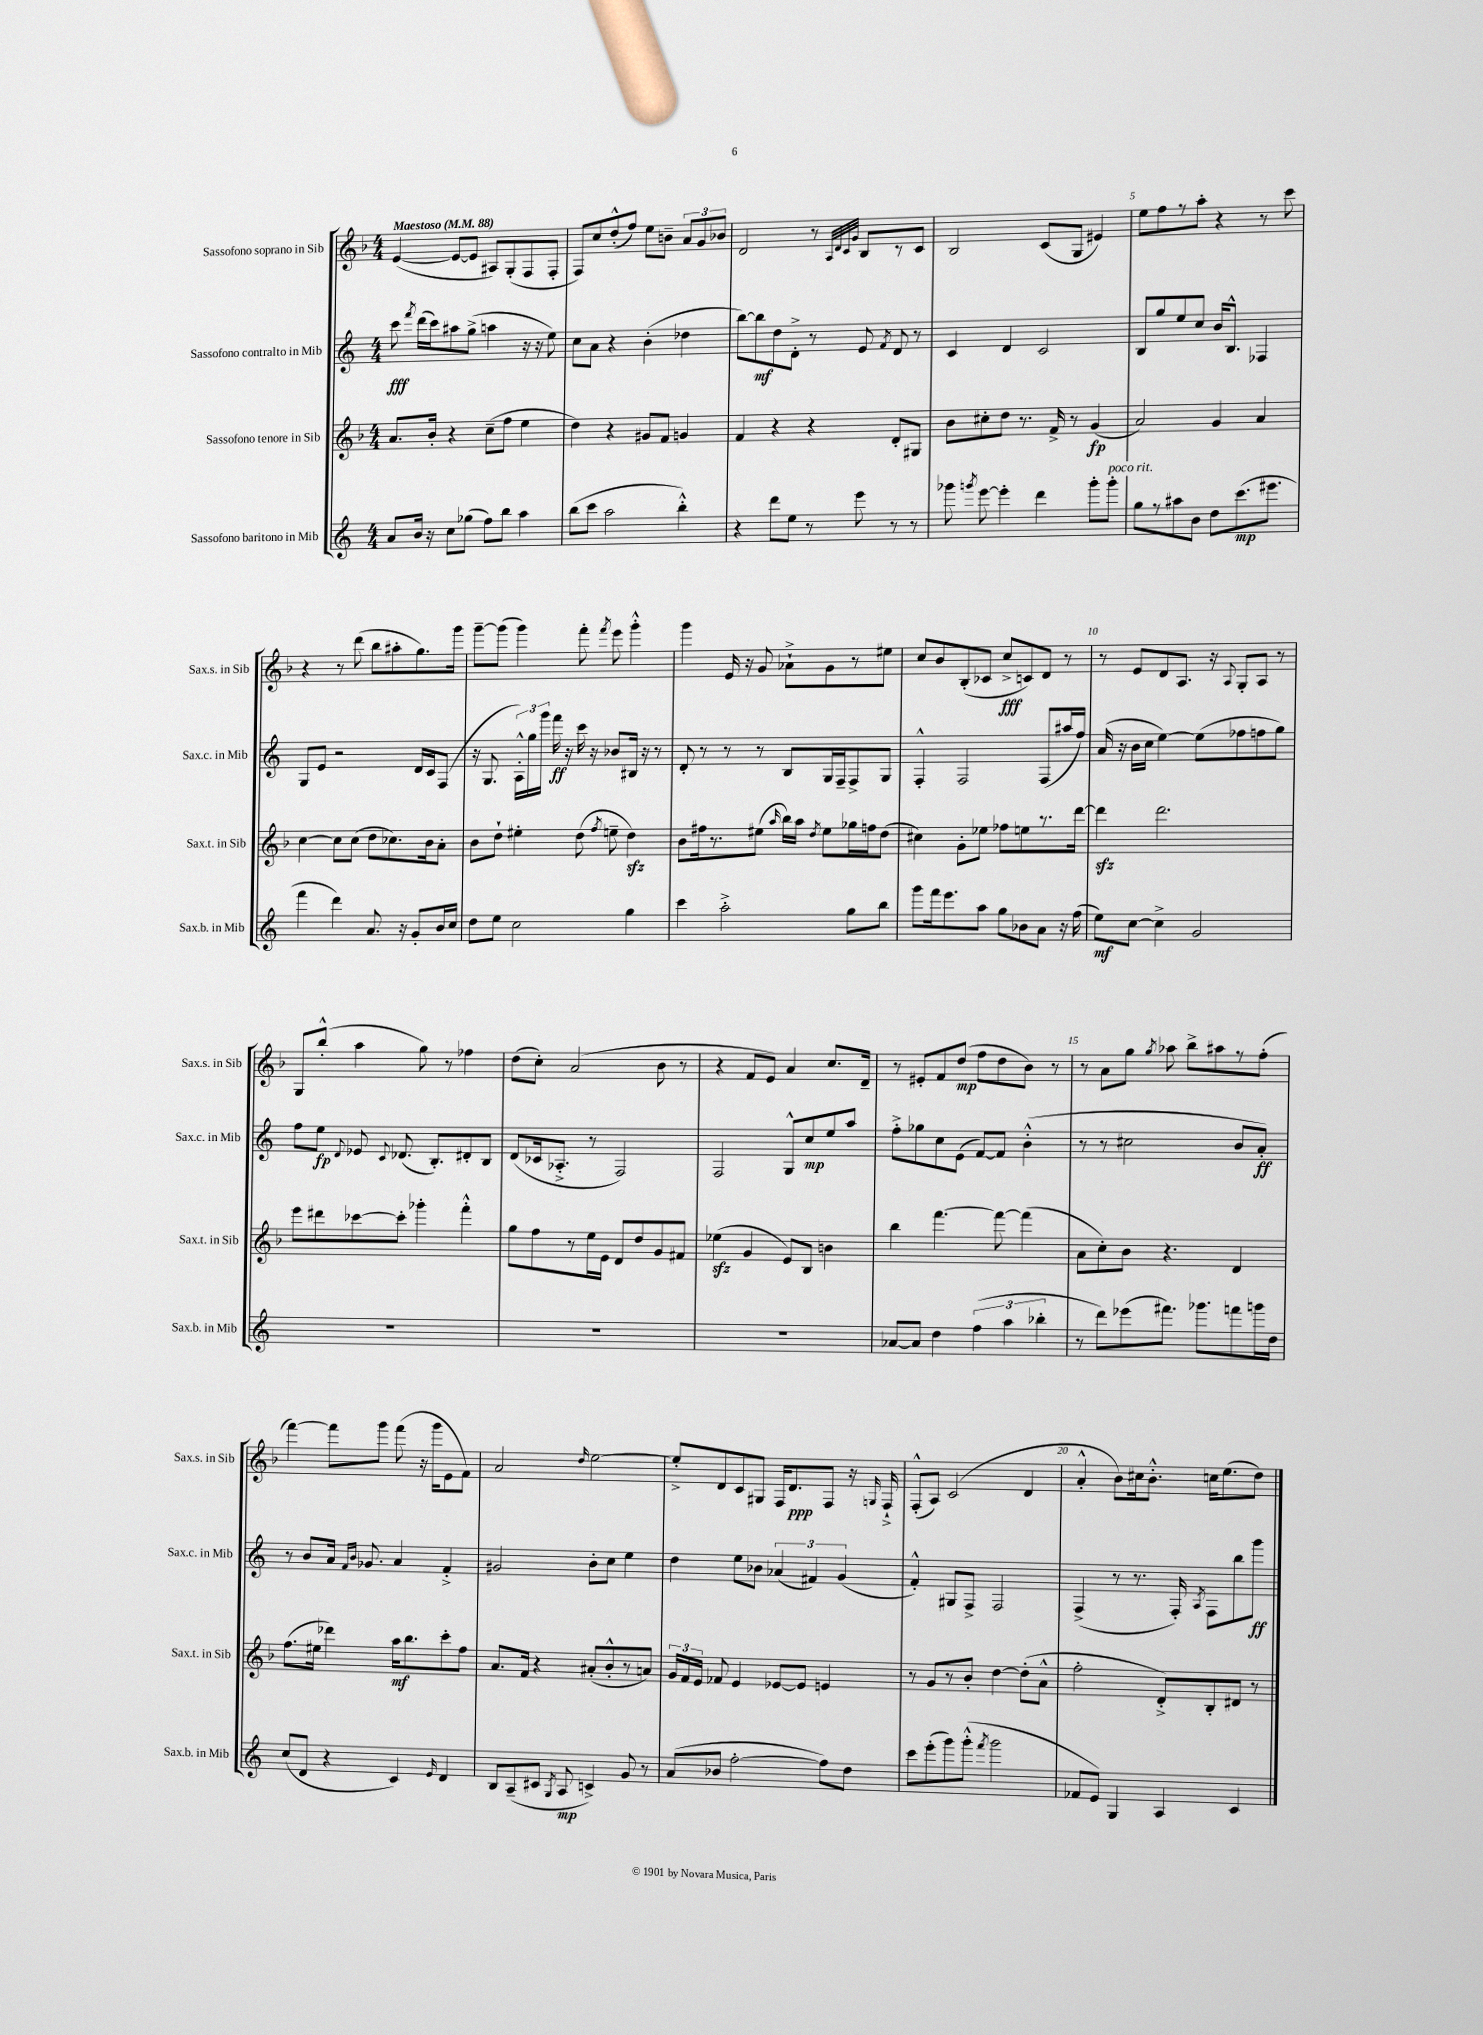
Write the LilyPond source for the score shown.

<<
\new StaffGroup <<
\new Staff = "s0" \with { instrumentName = "Sassofono soprano in Sib" shortInstrumentName = "Sax.s. in Sib" } {
    \clef treble \key f \major \numericTimeSignature \time 4/4 \tempo "Maestoso" 4 = 88
    \autoBeamOff e'4~( e'8[~ e'8] ais8[) g8-.( f8 f8]-. |
    f8[) c''8 d''8-.-^( f''8]) e''8[ b'8]-- \tuplet 3/2 { a'8[ g'8 bes'8] } |
    d'2 r8 \grace { a32[ d'32 c'32 g'32] } bes8[ r8 c'8] |
    bes2 c'8[( g8] eis'4) |
    e''8[ f''8 r8 a''8]-. r4 r8 c'''8 |
    r4 r8 d'''8( bes''8[ ais''8-. g''8.) g'''16] |
    g'''8[~-- g'''8]( g'''4) f'''8-. \acciaccatura { f'''8 } e'''8 g'''4-.-^ |
    g'''4 e'16 r16 g'8 aes'8[-!-> g'8 r8 eis''8] |
    c''8[ bes'8 bes8-.( ces'8] c''8[->\fff c'8) d'8] r8 |
    r8 e'8[ d'8 a8.] r16 \appoggiatura { a8 } g8[-. a8] r8 |
    g8[ bes''8]-.-^( a''4 g''8) r8 fes''4 |
    d''8[( c''8]-.) a'2( bes'8 r8 |
    r4 f'8[ e'8]) a'4 c''8.[ d'16]-- |
    r8 eis'8[-. f'8 d''8]\mp( f''8[ d''8 bes'8]) r8 |
    r8 a'8[ g''8] \acciaccatura { g''8 } aes''8 bes''8[-> ais''8 r8 f''8]-.( |
    f'''4~) f'''8[ g'''8] f'''8( r16 g'''16[ e'8 f'8]) |
    a'2 \grace { d''16 } e''2~ |
    e''8[-.-> d'8 c'8 gis8] f16[ d'8.\ppp f8] r16 \grace { g16 } f16-!-> |
    f8[-.-^( a8]) c'2( d'4 |
    a'4-.-^ bes'8[) cis''16 bes'8.]-.-^ c''16[ e''8.( d''8]) \bar "|." |
}
\new Staff = "s1" \with { instrumentName = "Sassofono contralto in Mib" shortInstrumentName = "Sax.c. in Mib" } {
    \clef treble \key c \major \numericTimeSignature \time 4/4
    \autoBeamOff c'''8\fff \acciaccatura { f'''8 } d'''16[( c'''16) ais''8 g''8]->( a''4 r16 r16 e''8) |
    c''8[ a'8] r4 b'4-.( des''4 |
    b''8[~) b''8\mf d''8 d'8]-.-> r8 e'8 \acciaccatura { f'8 } d'8 r8 |
    c'4 d'4 c'2 |
    b8[ g''8 e''8 c''8] b'16[ b8.]-^ fes4 |
    g8[ e'8] r2 d'16[ c'16 f8]( |
    r16 g8. \tuplet 3/2 { a16[-.-^) g''16 g'''16] } f'''16\ff r16 c'''16 r16 bes'8[ bis16] r16 r8 |
    d'8-. r8 r8 r8 b8[ g16 f16-- f8-> g8] |
    f4-.-^ f2 f8[( ais''16 f''16]) |
    a'16( r16 b'16[ c''16] e''4~) e''8[( fes''8 f''8 g''8]) |
    f''8[ e''8]\fp \appoggiatura { d'8 } ees'8 \appoggiatura { c'8 } des'8.( b8.[-.) dis'8-. b8] |
    d'8[( ces'16 aes8.]-.-> r8 f2) |
    f2 g8[-^ c''8\mp e''8 a''8] |
    f''8[-.-> ges''8 c''8 e'8]( f'8[~) f'8] b'4-.-^( |
    r8 r8 cis''2 b'8[ a'8]-.\ff) |
    r8 b'8[ a'16] \grace { f'16[ b'16] } ges'8. a'4 f'4-.-> |
    gis'2 b'8[-. c''8] e''4 |
    d''4 e''8[ bes'8] \tuplet 3/2 { aes'4( fis'4) g'4( } |
    f'4-.-^) gis8[ f8]-> f2 |
    f4->( r8 r8. f16-.) \acciaccatura { a8 } f8[ b''8 g'''8]\ff \bar "|." |
}
\new Staff = "s2" \with { instrumentName = "Sassofono tenore in Sib" shortInstrumentName = "Sax.t. in Sib" } {
    \clef treble \key f \major \numericTimeSignature \time 4/4
    \autoBeamOff a'8.[ bes'16]-. r4 c''8[--( f''8] e''4 |
    d''4) r4 gis'8[ f'8] g'4 |
    f'4 r4 r4 d'8[-. gis8] |
    bes'8[ cis''8-. d''8] r8. f'16-> r8 g'4\fp( |
    a'2) g'4 a'4 |
    c''4~ c''8[ c''8]( d''8[ ces''8.) bes'16 a'8]-. |
    bes'8[ d''8]-! eis''4-. d''8( \acciaccatura { f''8 } e''8-- d''4\sfz) |
    bes'8[ fis''16 r8. eis''8]( \grace { a''16 } bes''16[) a''16] \acciaccatura { d''8 } eis''8[ ges''16 f''16 d''8]( |
    cis''4) g'8[-. ees''8] fes''8[ e''8 r8. d'''16]~ |
    d'''4\sfz d'''2. |
    e'''8[ dis'''8 ces'''8~ ces'''8]-. ges'''4-. f'''4-.-^ |
    g''8[ f''8 r8 e''16 e'16] d'8[ d''8 g'8 fis'8] |
    ees''4\sfz( g'4 e'8[) bes8] b'4 |
    bes''4 f'''4.~ f'''8~ f'''4( |
    a'8[ c''8-.) bes'8] r4. d'4 |
    f''8.[( eis''16] des'''4) a''16[\mf bes''8. c'''8-. f''8] |
    a'8.[ f'16] r4 ais'8[-.( bes'8-.-^ r8 a'8]) |
    \tuplet 3/2 { g'16[ f'16 e'16] } fes'8 e'4 ees'8[~ ees'8] e'4 |
    r8 g'8[ r8 bes'8]-. d''4~ d''8[-.( a'8]-^ |
    f''2-. d'8[-.->) bes8-. dis'8] r8 \bar "|." |
}
\new Staff = "s3" \with { instrumentName = "Sassofono baritono in Mib" shortInstrumentName = "Sax.b. in Mib" } {
    \clef treble \key c \major \numericTimeSignature \time 4/4
    \autoBeamOff a'8[ b'16] r16 c''8[ ges''8]( f''8[) b''8] a''4 |
    b''8[( c'''8] a''2 b''4-.-^) |
    r4 d'''8[ e''8] r8 e'''8 r8 r8 |
    ges'''8 \acciaccatura { g'''8 } e'''8~ e'''4-. d'''4 g'''8[-. g'''8]-.^\markup { \italic "poco rit." } |
    g''8[ r8 ais''8 b'8] d''8[ c'''8.\mp( eis'''8.] |
    f'''4 d'''4) a'8. r16 g'8[-. b'16 c''16] |
    d''8[ e''8] c''2 g''4 |
    c'''4 a''2-.-> g''8[ b''8] |
    g'''8[ f'''16 e'''8. a''8] g''8[ bes'8 a'8] r16 f''16( |
    e''8[\mf) c''8]~ c''4-> g'2 |
    R1 |
    R1 |
    R1 |
    aes'8[~ aes'8] d''4 \tuplet 3/2 { f''4( a''4 bes''4-. } |
    r8 d'''8[) ees'''8( fis'''8.]) ges'''8.[ f'''8 g'''16 d''16] |
    c''8[( d'8] r4 c'4) \grace { e'16 } d'4 |
    b8[ a8--( cis'8] \acciaccatura { g8 } a8\mp c'4->) g'8 r8 |
    a'8[( bes'8] f''2~-. f''8[) d''8] |
    c'''8[ e'''8-.( g'''8) g'''8]-.-^( \acciaccatura { f'''8 } g'''2 |
    fes'8[ e'8]) g4 a4 c'4 \bar "|." |
}
>>
>>
\layout { \context { \Score \override BarNumber.break-visibility = ##(#f #t #t) barNumberVisibility = #(every-nth-bar-number-visible 5) } }
